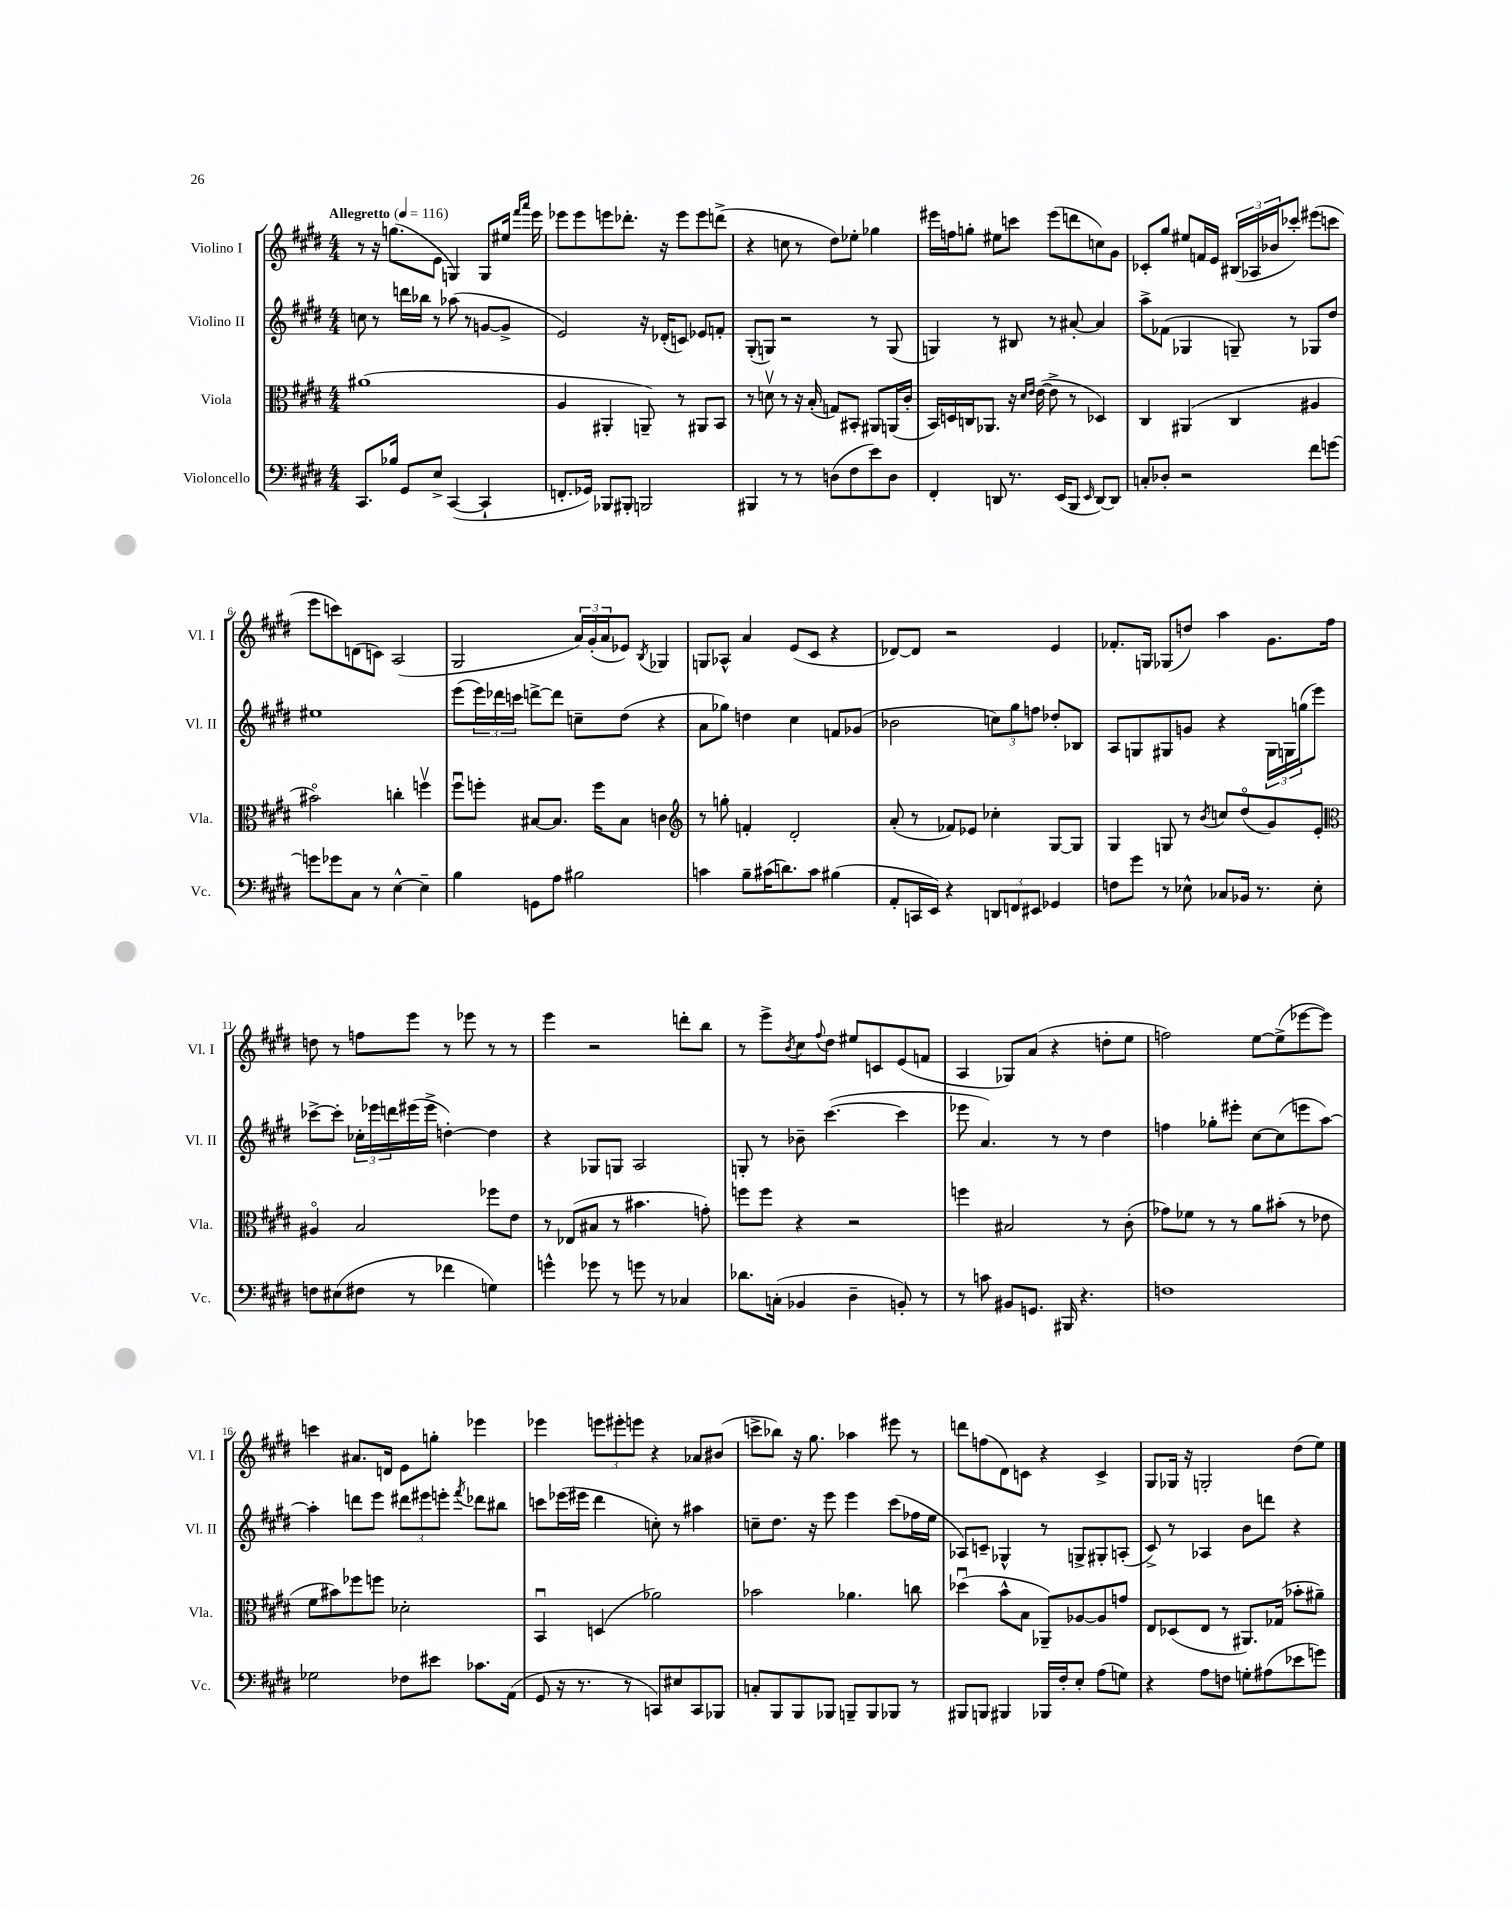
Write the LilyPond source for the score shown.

<<
\new StaffGroup <<
\new Staff = "s0" \with { instrumentName = "Violino I" shortInstrumentName = "Vl. I" } {
    \clef treble \key e \major \numericTimeSignature \time 4/4 \tempo "Allegretto" 4 = 116
    r8 r16 g''8.( e'8 g4) g8 eis''16 \grace { fis'''16 a'''16 } e'''16 |
    ees'''8 ees'''8 e'''8 des'''8.-. r16 e'''8 e'''8 d'''8->( |
    r4 c''8 r8 dis''8) ees''8-. ges''4 |
    eis'''16 f''16 g''8-. eis''8 c'''8 eis'''8( d'''8 c''8) gis'8 |
    ces'8-. gis''8 eis''8 f'16 e'16 \tuplet 3/2 { bis16( aes16 bes'16 } ces'''8-.) eis'''8( c'''8 |
    e'''8 c'''8) d'8( c'8) a2( |
    gis2 \tuplet 3/2 { a'16) gis'16-.( a'16 } ees'8) \acciaccatura { b8 } ges4 |
    g8 aes8-^ a'4 e'8( cis'8 r4 |
    des'8~) des'8 r2 e'4 |
    fes'8.-. g16 ges8( d''8) a''4 gis'8. fis''16 |
    d''8 r8 f''8 e'''8 r8 ees'''8 r8 r8 |
    e'''4 r2 d'''8-. b''8 |
    r8 e'''8-> \acciaccatura { b'8 } cis''8 \appoggiatura { fis''8 } dis''8 eis''8 c'8 e'8( f'8 |
    a4 ges8) a'8( r4 d''8-. e''8 |
    f''2) e''8~ e''8->( ees'''8~ ees'''8) |
    c'''4 ais'8. d'16 e'8 g''8-. ees'''4 |
    ees'''4 \tuplet 3/2 { e'''8 eis'''8-. e'''8 } r4 aes'8 bis'8( |
    c'''8-> bes''8) r16 gis''8. aes''4 eis'''8 r8 |
    d'''8 f''8( dis'8) c'8 r4 c'4-> |
    gis8 ges16 r16 g2-. dis''8( e''8) \bar "|." |
}
\new Staff = "s1" \with { instrumentName = "Violino II" shortInstrumentName = "Vl. II" } {
    \clef treble \key e \major \numericTimeSignature \time 4/4
    c''8 r8 d'''16 bes''16 r8 aes''8( r8 g'8~ g'8-> |
    e'2) r16 des'16-.( c'8) ees'8 f'8-. |
    gis8-.( g8) r2 r8 g8( |
    g4) r8 bis8 r8 ais'8~-. ais'4 |
    a''8-> fes'8( ges4 g8--) r8 ges8 dis''8 |
    eis''1 |
    e'''8( \tuplet 3/2 { e'''16) des'''16 c'''16 } d'''8~-> d'''8 c''8-- dis''8( r4 |
    a'8 ges''8) d''4 cis''4 f'8 ges'8( |
    bes'2 \tuplet 3/2 { c''8) gis''8 f''8 } des''8-. bes8 |
    a8 g8 gis8 g'8 r4 \tuplet 3/2 { gis16 g16 g''16( } e'''8) |
    ces'''8~-> ces'''8-. \tuplet 3/2 { ces''16-. ees'''16 d'''16 } eis'''16( eis'''16-> d''4~-.) d''4 |
    r4 ges8 g8 a2 |
    g8-. r8 bes'8-- cis'''4.~( cis'''4 |
    ees'''8 a'4.) r8 r8 dis''4 |
    f''4 ges''8-. eis'''8-. cis''8~ cis''8( e'''8 a''8~) |
    a''4-. d'''8 e'''8 \tuplet 3/2 { dis'''8 eis'''8 e'''8-. } \acciaccatura { fis'''8 } des'''8 bis''8 |
    c'''8 ees'''16( eis'''16 dis'''4 c''8-.) r8 ais''4 |
    c''8-- dis''8. r16 e'''8 e'''4 cis'''8( fes''16 e''16 |
    aes8) c'8-- ges4-^ r8 g8-> gis8-. a8-.( |
    cis'8->) r8 aes4 b'8 d'''8 r4 \bar "|." |
}
\new Staff = "s2" \with { instrumentName = "Viola" shortInstrumentName = "Vla." } {
    \clef alto \key e \major \numericTimeSignature \time 4/4
    ais'1( |
    a4 ais,4-. a,8--) r8 ais,8 b,8 |
    r8 d'8\upbow r8 r16 b16-.( g8) bis,8-. ais,8 a,16( cis'16-. |
    b,16) d16 c16 aes,8. r16 \grace { dis'16 e'16 } e'16~( e'8-> r8 des4) |
    cis4 ais,4( cis4 ais4 |
    bis'2\flageolet) c''4-. f''4\upbow |
    fis''8\downbow f''8-. bis8~ bis8. f''16 bis8 c'4 |
    \clef treble r8 g''8-. f'4-. dis'2-. |
    a'8-.( r8 fes'8) ees'8 ces''4-. gis8~ gis8 |
    gis4 g8 r8 \acciaccatura { b'8 } c''8 dis''8\flageolet( gis'8) e'8-. |
    \clef alto ais4\flageolet b2 fes''8 e'8 |
    r8 ees8( bis8 r8 bis'4. g'8-.) |
    f''8 f''8 r4 r2 |
    f''4 bis2 r8 cis'8-.( |
    ges'8) fes'8 r8 r8 a'8 bis'8-.( r8 ees'8 |
    fis'8 bis'8) fes''8 f''8 des'2-. |
    b,4\downbow d4( aes'2) |
    bes'2 aes'4. c''8 |
    des''4\downbow( b'8-^ b8 aes,8--) aes8~ aes8 g'8 |
    e8 des8( e8 r8 ais,8.) ges16( bes'8-. ais'8--) \bar "|." |
}
\new Staff = "s3" \with { instrumentName = "Violoncello" shortInstrumentName = "Vc." } {
    \clef bass \key e \major \numericTimeSignature \time 4/4
    cis,8. bes16 gis,8 e8-> cis,4~( cis,4-! |
    f,8.-. ges,16) bes,,8 bis,,8-. b,,2 |
    bis,,4 r8 r8 d8( fis8 e'8) d8 |
    fis,4-. d,8 r8. e,16( b,,8 \grace { e,16 } d,8~) d,8 |
    c8-. des8-. r2 fis'8 g'8~ |
    g'8 ges'8 cis8 r8 e4~-^ e4-- |
    b4 g,8 a8 bis2 |
    c'4 b8-- cis'16( d'8.) cis'8 bis4( |
    a,8-. c,16 e,16) r4 \tuplet 3/2 { d,8 f,8 eis,8 } ges,4 |
    f8 gis'8 r8 ees8-^ ces8 bes,16 r8. ees8-. |
    f8 eis8( fis8 r8 fes'4 g4) |
    g'4-^ ges'8 r8 g'8 r8 ces4 |
    des'8. c16-.( bes,4 dis4-- b,8-.) r8 |
    r8 c'8 bis,8 g,8. bis,,16 r4. |
    f1 |
    ges2 fes8 eis'8 ces'8. a,16( |
    gis,8 r16 r8. r8 c,8) eis8 c,8 bes,,8 |
    c8-. b,,8 b,,8 bes,,8 b,,8-- b,,8 bes,,8 r8 |
    bis,,8 b,,8 bis,,4 bes,,16 fis16-. e8-. a8( g8) |
    r4 a8 f8 g8-. ais8( ees'8 g'8) \bar "|." |
}
>>
>>
